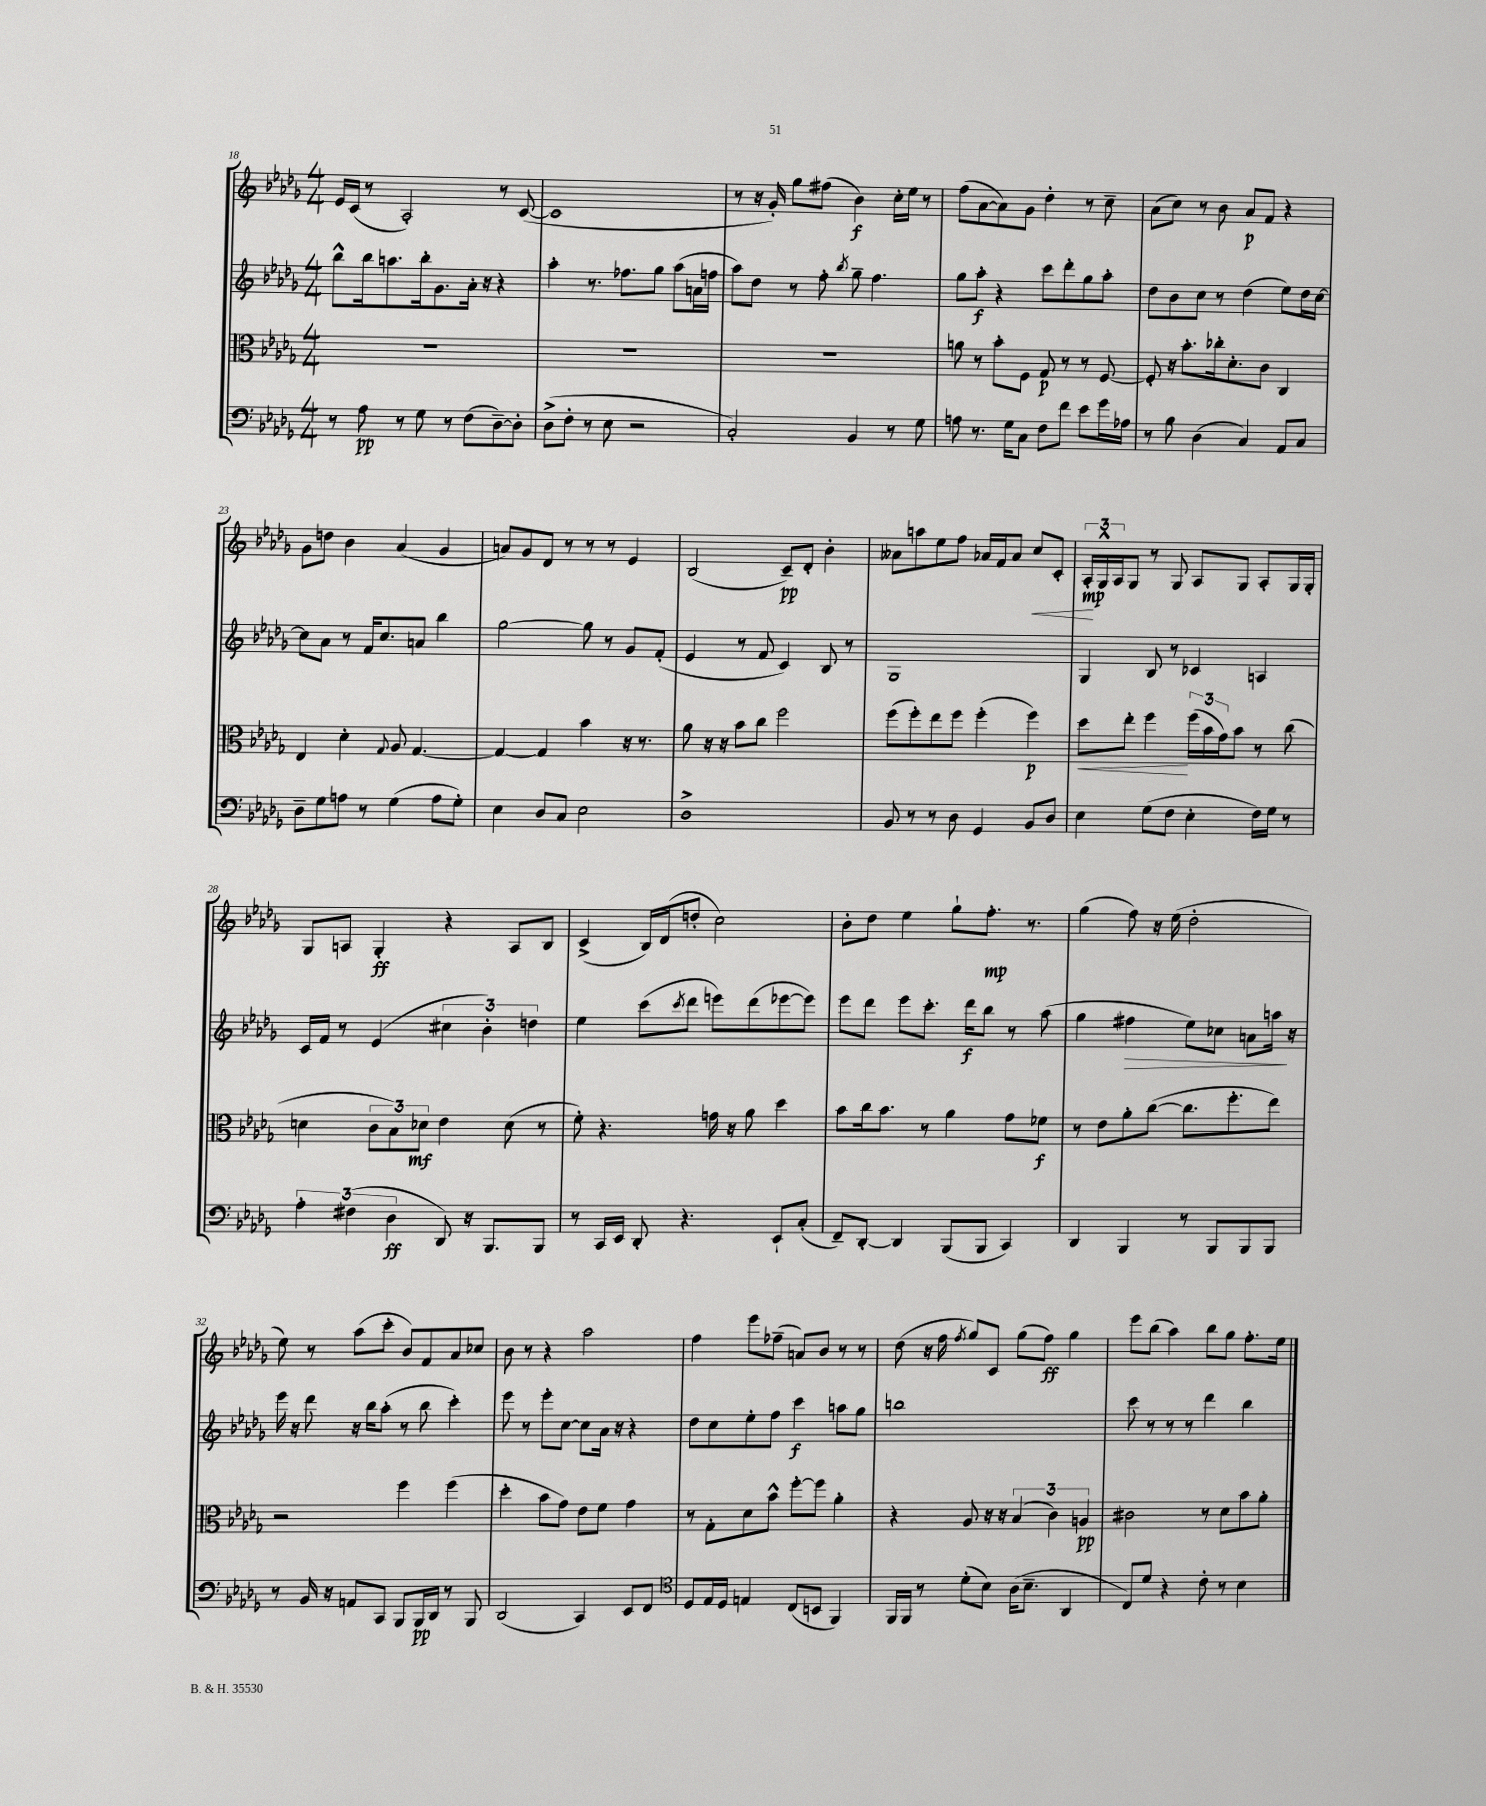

**kern	**kern	**kern	**kern
*staff4	*staff3	*staff2	*staff1
*clefF4	*clefC3	*clefG2	*clefG2
*k[b-e-a-d-g-]	*k[b-e-a-d-g-]	*k[b-e-a-d-g-]	*k[b-e-a-d-g-]
*M4/4	*M4/4	*M4/4	*M4/4
8r	1r	8bb-^^\L	16e-/LL
.	.	.	(16c/JJ
8A-\	.	16bb-\k	8r
.	.	8.aa\	.
8r	.	.	2A-'/)
8G-\	.	16bb-'\k	.
.	.	8.g-\	.
8r	.	.	.
(8F\L	.	16a-'\Jk	.
.	.	16r	.
[8D-~\)	.	4r	8r
8D-'\]J	.	.	([8c/
=	=	=	=
(8D-^\L	1r	4aa-'\	1c]
8F'\J	.	.	.
8r	.	8.r	.
8E-\	.	.	.
.	.	8.ff-\L	.
2r	.	.	.
.	.	8gg-\J	.
.	.	(8aa-\L	.
.	.	16a\L	.
.	.	16ff\JJ	.
=	=	=	=
2C'/)	1r	8aa-\L)	8r
.	.	8dd-\J	16r
.	.	.	16g-'/)
.	.	8r	8gg-\L
.	.	8ff'\	(8ff#\J
.	.	8qbb-/	.
4BB-/	.	8gg-~\	4b-\)
.	.	4.ff\	.
8r	.	.	16cc'\LL
.	.	.	16ee-\JJ
8G-\	.	.	8r
=	=	=	=
8A\	8a\	8gg-\L	(8ff\L
8.r	8r	8aa-'\J	[8a-\
.	8b-'\L	4r	8a-\])
16G-\LK	.	.	.
8C\J	8F\J	.	8g-\J
8F\L	8G-/	8ccc\L	4dd-'\
8f\J	8r	8ddd-'\	.
8e-\L	8r	8gg-\	8r
16g-\L	[8F/	8aa-'\J	8cc~\
16A-\JJ	.	.	.
=	=	=	=
8r	8F'/]	8dd-\L	(8a-\L
8B-\	16r	8b-\	8cc\J)
.	8.b-'\L	.	.
(4D-\	.	8cc\J	8r
.	16cc-'\k	8r	8b-\
.	8.d-'\	.	.
4C/)	.	(4dd-\	8a-/L
.	8c\J	.	8f/J
8AA-/L	4C/	8ee-\L)	4r
8C/J	.	16dd-\L	.
.	.	[16cc\JJ	.
=	=	=	=
8D-~\L	4E-/	8cc\]L	8g-\L
8G-\	.	8a-\J	8dd\J
8A\J	4d-'\	8r	4b-\
8r	.	16f/LK	.
.	.	8.cc/	.
.	8qqG-/	.	.
(4G-\	8A-/	.	(4a-/
.	[4.G-/	8a/J	.
8A\L	.	4bb-\	4g-/
8G-'\J)	.	.	.
=	=	=	=
4E-\	4G-/_	[2gg-\	8a/L)
.	.	.	8g-/
8D-/L	4G-/]	.	8d-/J
8C/J	.	.	8r
2E-\	4b-\	8gg-\]	8r
.	.	8r	8r
.	16r	8g-/L	4e-/
.	8.r	.	.
.	.	(8f'/J	.
=	=	=	=
1D-^	8a-\	4e-/	(2B-/
.	16r	.	.
.	16r	.	.
.	8b-\L	8r	.
.	8cc\J	8f/	.
.	2ff\	4c/)	8c~/L)
.	.	.	8d-'/J
.	.	8B-/	4b-'\
.	.	8r	.
=	=	=	=
8BB-/	(8ff\L	1G-	8a--\L
8r	8ff'\)	.	8aa\
8r	8ee-\	.	8ee-\
8D-\	8ff\J	.	8ff\J
4GG-/	(4ff'\	.	16a-/LL
.	.	.	16f/J
.	.	.	8a-/J
8BB-/L	4ff\)	.	8cc/L
8D-/J	.	.	8c'/J
=	=	=	=
4E-\	8dd-\L	4G-/	24A-'/LL
.	.	.	24G-^^/
.	.	.	24A-/J
.	8ee-'\J	.	8G-/J
(8G-\L	4ff\	8B-/	8r
8F\J	.	8r	8G-/
4E-'\	(24ff\LL	4c-/	8A-/L
.	24b-\	.	.
.	24g-\J)	.	.
.	8b-\J	.	8G-/J
16F\LL)	8r	4A/	8A-'/L
16G-\JJ	.	.	.
8r	(8cc\	.	16G-/L
.	.	.	16G-'/JJ
=	=	=	=
6A-'\	4d\	16c/LL	8G-/L
.	.	16f/JJ	.
.	.	8r	8A/J
(6F#\	.	.	.
.	12c\L	(4e-/	4G-'/
6D-\	12B-\)	.	.
.	12d-\J	.	.
8DD-/)	4e-\	6cc#\	4r
16r	.	.	.
.	.	6b-'\)	.
8.BBB-/L	.	.	.
.	(8d-\	.	8A/L
.	.	6dd\	.
8BBB-/J	8r	.	8B-/J
=	=	=	=
8r	8f'\)	4ee-\	(4c^/
16CC/LL	4.r	.	.
16EE-/JJ	.	.	.
8DD-'/	.	(8ccc\L	16B-/LL)
.	.	.	(16d-/J
.	.	8qccc/	.
4.r	.	8ddd-\J	8dd'/J
.	16g\	8eee\L)	2cc\)
.	16r	.	.
.	8a-\	(8ddd-\	.
8EE-`/L	4dd-\	[8eee-\	.
(8C'/J	.	8eee-\]J)	.
=	=	=	=
8FF~/L)	8b-\L	8eee-\L	8b-'\L
[8DD-'/J	16cc\k	8ddd-\J	8dd-\J
.	8.b-\J	.	.
4DD-/]	.	8eee-\L	4ee-\
.	8r	8.ccc'\J	.
(8BBB-/L	4a-\	.	8gg-`\L
.	.	16ddd-\LK	.
8BBB-/J	.	8bb-\J	8.ff'\J
4CC/)	8g-\L	8r	.
.	.	.	8.r
.	8f-\J	(8aa-\	.
=	=	=	=
4DD-/	8r	4gg-\	(4gg-\
.	8e-\L	.	.
4BBB-/	8a-'\	4ff#\	8ff\)
.	([8cc\J	.	16r
.	.	.	(16ee-\
8r	8.cc\]L	8ee-\L)	2dd-'\
8BBB-/L	.	8cc-\J	.
.	8.ff'\	.	.
8BBB-/	.	8a\L	.
8BBB-/J	8ee-\J)	16aa\Jk	.
.	.	16r	.
=	=	=	=
8r	2r	16eee-\	8ee-\)
.	.	16r	.
16BB-/	.	8ddd-\	8r
16r	.	.	.
8AA/L	.	16r	(8aa-\L
.	.	16bb-\LK	.
8CC/J	.	(8aa-'\J	8ccc'\J
8BBB-/L	4ff\	8r	8b-/L)
16BBB-/L	.	8bb-\	8f/
16DD-/JJ	.	.	.
8r	(4ff\	4ccc'\)	8a-/
8BBB-/	.	.	8cc-/J
=	=	=	=
(2DD-/	4dd-'\	8eee-\	8b-\
.	.	8r	8r
.	8b-\L	8eee-'\L	4r
.	8g-\J)	[8cc\J	.
4CC/)	8e-\L	8cc\]L	2aa-\
.	8f\J	16a-\Jk	.
.	.	16r	.
8EE-/L	4g-\	4r	.
8FF/J	.	.	.
=	=	=	=
*clefC4	*	*	*
8D-/L	8r	8dd-\L	4ff\
16E-/L	8G-'\L	8cc\	.
16D-/JJ	.	.	.
4E/	8d-\	8ee-'\	8eee-\L
.	8b-^^\J	8ff\J	(8ff-~\J
(8C/L	[8ff'\L	4ccc\	8a/L)
8BB/J	8ff\]J	.	8b-/J
4FF/)	4a-'\	8aa\L	8r
.	.	8gg-\J	8r
=	=	=	=
16FF/LL	4r	1bb	(8dd-\
16FF/JJ	.	.	.
8r	.	.	16r
.	.	.	16ff\
.	.	.	8qff/
(8d-'\L	8A-/	.	8gg-/L)
8B-\J)	16r	.	8c/J
.	16r	.	.
(16A-\LK	(6B-/	.	(8gg-\L
8.B-~\J	.	.	.
.	.	.	8ff\J)
.	6c\)	.	.
4AA-/	.	.	4gg-\
.	6A/	.	.
=	=	=	=
8C/L)	2c#\	8ccc\	8eee-\L
8d-/J	.	8r	(8bb-\J
4r	.	8r	4aa-\)
.	.	8r	.
8c'\	8r	4ddd-\	8bb-\L
8r	8d-\L	.	8gg-\J
4B-\	8b-\	4bb-\	8.ff'\L
.	8a-'\J	.	.
.	.	.	16ee-\Jk
==	==	==	==
*-	*-	*-	*-
